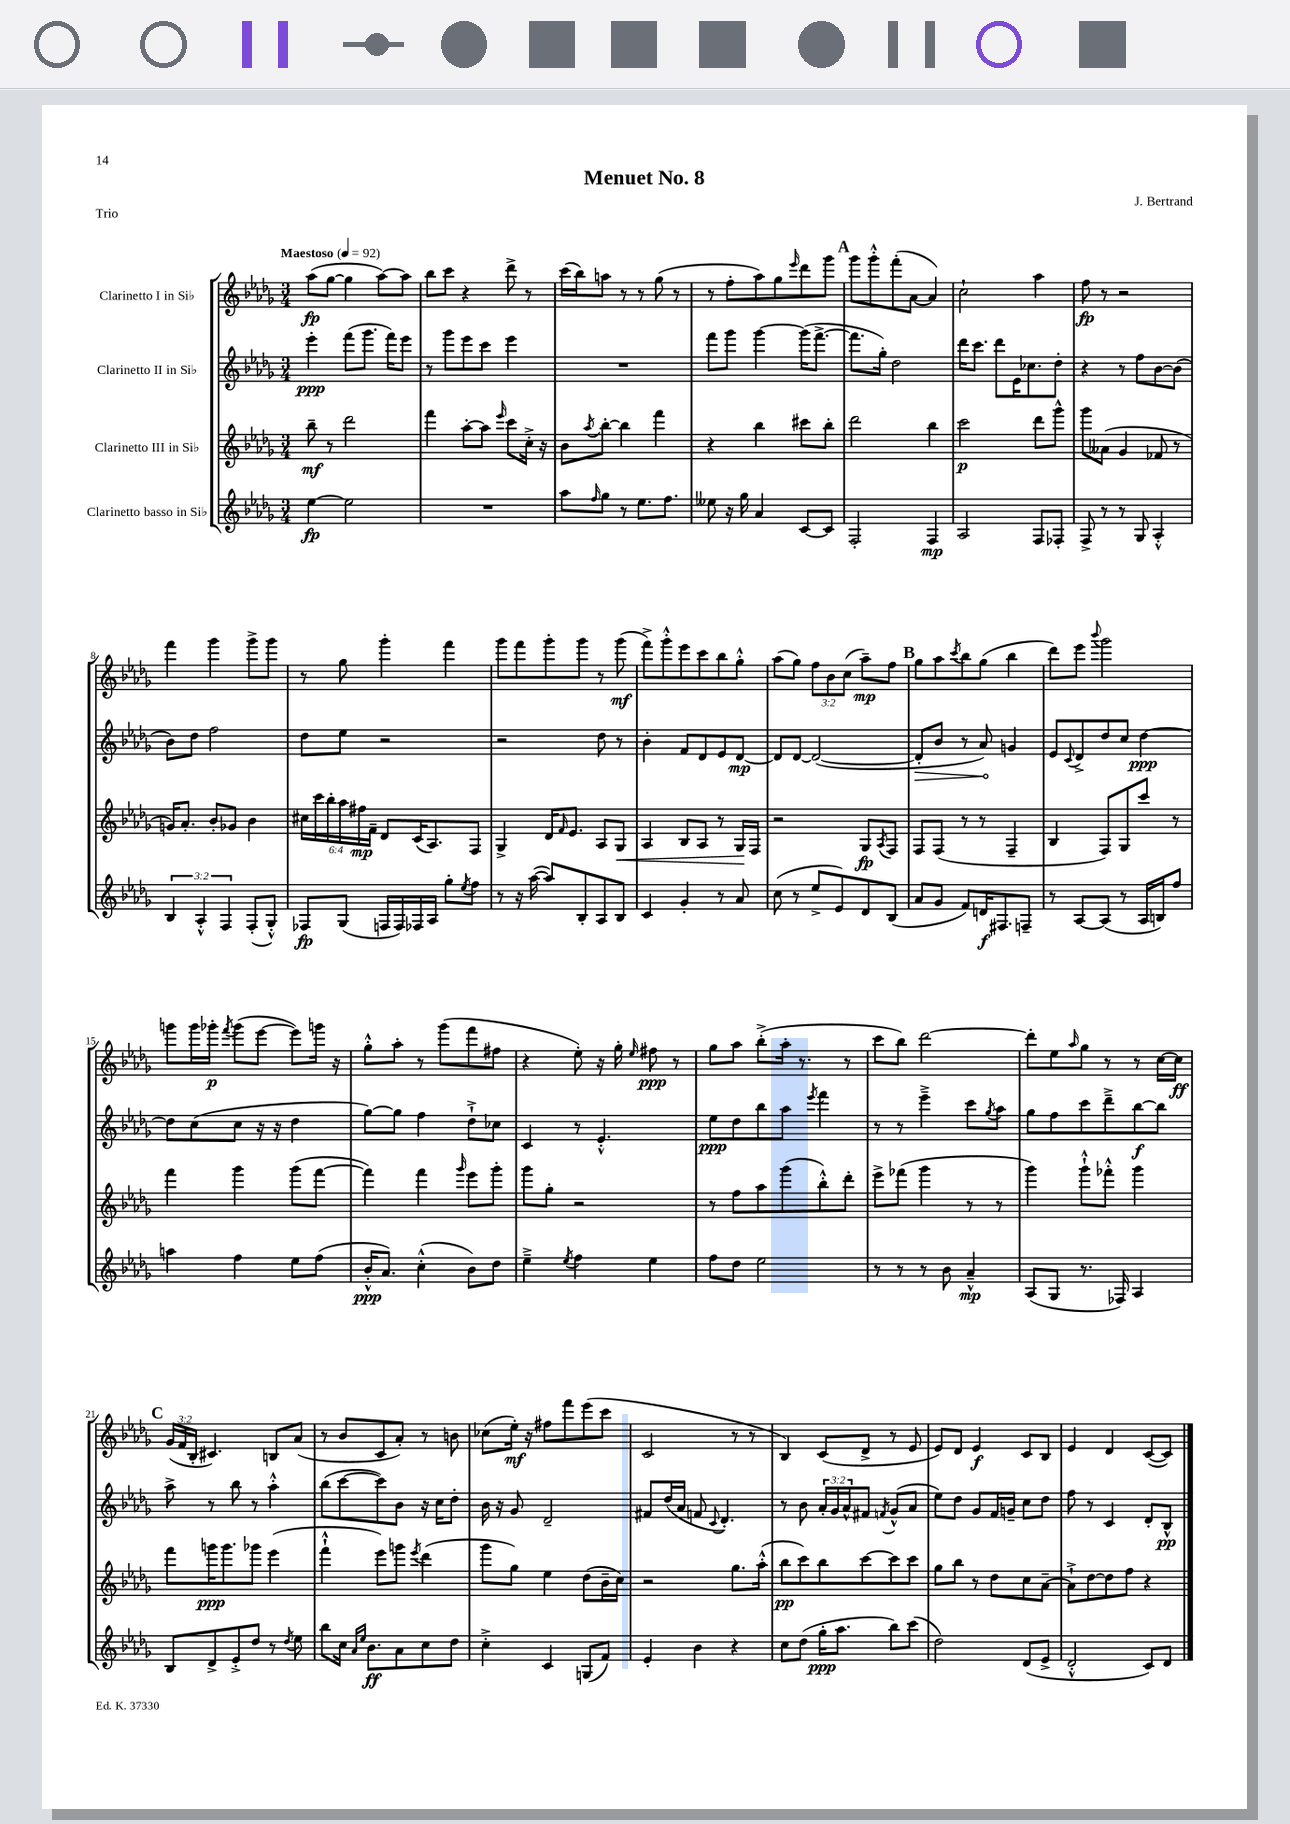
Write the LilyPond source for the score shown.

\header { title = "Menuet No. 8" composer = "J. Bertrand" piece = "Trio" }
<<
\new StaffGroup <<
\new Staff = "s0" \with { instrumentName = "Clarinetto I in Sib" } {
    \clef treble \key des \major \numericTimeSignature \time 3/4 \override Staff.TupletNumber.text = #tuplet-number::calc-fraction-text \tempo "Maestoso" 4 = 92
    aes''8\fp( ges''8~ ges''4 aes''8~) aes''8 |
    bes''8 c'''8 r4 des'''8-> r8 |
    c'''16( bes''16) a''8 r8 r8 ges''8( r8 |
    r8 f''8-. aes''8) ges''8 \grace { ees'''16 } des'''8 ges'''8 |
    \mark \markup { \bold "A" } ges'''8 ges'''8-.-^ f'''8-.( aes'8~ aes'4) |
    c''2-! aes''4 |
    f''8\fp r8 r2 |
    f'''4 ges'''4 ges'''8-> ges'''8 |
    r8 ges''8 ges'''4-. f'''4 |
    ges'''8 f'''8 ges'''8-. ges'''8 r8 ges'''8\mf( |
    f'''8->) ges'''8-.-^ ees'''8 c'''8 bes''8 ges''8-.-^ |
    aes''8( ges''8) \tuplet 3/2 { f''8 bes'8 c''8( } aes''8--\mp) f''8 |
    \mark \markup { \bold "B" } ges''8 aes''8 \acciaccatura { c'''8 } bes''8 ges''8( bes''4 |
    des'''8) ees'''8 \appoggiatura { bes'''8 } ges'''2 |
    g'''8 g'''16 ges'''16-.\p \acciaccatura { f'''8 } ges'''8( ees'''8~ ees'''8) g'''16 r16 |
    ges''8-.-^ aes''8-. r8 ges'''8( f'''8 fis''8 |
    r4 ees''8-.) r16 ges''16-. \grace { ees''16 } fis''8\ppp r8 |
    ges''8 aes''8 bes''8-.->( aes''16-. r8. r8 |
    c'''8 bes''8) des'''2~ |
    des'''8-. ees''8 \grace { aes''16 } ges''8 r8 r8 c''16~ c''16\ff |
    \mark \markup { \bold "C" } \tuplet 3/2 { ges'16( f'16 bes16-. } cis'4.) b8 aes'8( |
    r8 bes'8 c'8 aes'8-.) r8 b'8 |
    ces''8( ees''16-.\mf) r16 fis''8 f'''8 ees'''8( c'''8 |
    c'2 r8 r8 |
    bes4) c'8( des'8-> r8 ees'8 |
    ees'8) des'8 ees'4\f c'8 bes8 |
    ees'4 des'4 c'8~( c'8) \bar "|." |
}
\new Staff = "s1" \with { instrumentName = "Clarinetto II in Sib" } {
    \clef treble \key des \major \numericTimeSignature \time 3/4 \override Staff.TupletNumber.text = #tuplet-number::calc-fraction-text
    ees'''4-.\ppp f'''8( ges'''8. f'''16) ees'''8 |
    r8 ges'''8 ees'''8 c'''8 ees'''4 |
    R2. |
    f'''8 ges'''8 ges'''4~ ges'''16( f'''8.~-> |
    \mark \markup { \bold "A" } f'''8. ges''16-.) des''2 |
    des'''16 c'''8. des'''8 ees'16 ces''8. des''8-. |
    r4 r8 f''8 bes'8~ bes'8( |
    bes'8) des''8 f''2 |
    des''8 ees''8 r2 |
    r2 des''8 r8 |
    bes'4-. f'8 des'8 ees'8 des'8~\mp |
    des'8 des'8~ des'2~( |
    \mark \markup { \bold "B" } \once \override Hairpin.circled-tip = ##t des'8-.\> bes'8 r8 aes'8\!) g'4 |
    ees'8 \appoggiatura { c'8 } des'8-> des''8 c''8 des''4~\ppp |
    des''8 c''8( c''8 r16 r16 des''4 |
    ges''8~) ges''8 f''4 des''8-!-> ces''8 |
    c'4 r8 ees'4.-.-^ |
    ees''8\ppp des''8 bes''8 aes''8 \acciaccatura { ees'''8 } f'''4 |
    r8 r8 ees'''4---> c'''8 \acciaccatura { ges''8 } aes''8 |
    ges''8 f''8 c'''8 des'''8---> bes''8~\f bes''8 |
    \mark \markup { \bold "C" } aes''8-> r8 bes''8 r8 aes''4-.-^ |
    bes''8( c'''8~ c'''8) bes'8 r16 c''16 des''8-. |
    bes'16 r16 ges'8 des'2-- |
    fis'8 des''16( aes'16 f'8 \appoggiatura { c'8 } des'4.-.) |
    r8 bes'8 \tuplet 3/2 { aes'16-. ges'16 aes'16-^ } fis'8 \acciaccatura { f'8 } ges'8-^( aes'8 |
    ees''8) des''8 ges'8 f'16 g'16-- c''8 des''8 |
    f''8 r8 c'4 des'8-. bes8-^\pp \bar "|." |
}
\new Staff = "s2" \with { instrumentName = "Clarinetto III in Sib" } {
    \clef treble \key des \major \numericTimeSignature \time 3/4 \override Staff.TupletNumber.text = #tuplet-number::calc-fraction-text
    bes''8--\mf r8 des'''2 |
    f'''4 aes''8~-. aes''8 \grace { ees'''16 } c'''8 c''16-.-> r16 |
    bes'8 \acciaccatura { aes''8 } bes''8~-. bes''4 f'''4 |
    r4 bes''4 cis'''8 bes''8-. |
    \mark \markup { \bold "A" } des'''2 bes''4 |
    c'''2\p des'''8 ges'''8-^ |
    ges'''8 aeses'8( ges'4 fes'8 r8 |
    g'16) aes'8.-. bes'8-. ges'8 bes'4 |
    \tuplet 6/4 { cis''16 c'''16 bes''16-. aes''16 fis''16\mp f'16-- } des'8 c'16( aes8.) f8 |
    ges4-> des'16 \grace { f'16 } ees'8. aes8 ges8\< |
    aes4 bes8 aes8 r8 ges16\! f16 |
    r2 ges8\fp \acciaccatura { aes8 } f8 |
    \mark \markup { \bold "B" } f8 f8( r8 r8 f4-- |
    bes4 f8) ges8 c'''8 r8 |
    f'''4 ges'''4 ges'''8( f'''8~ |
    f'''4) f'''4 \grace { ges'''16 } ees'''8 ges'''8-. |
    ges'''8 ges''8-. r2 |
    r8 f''8 aes''8 ges'''8( bes''8-.-^) des'''8-. |
    ees'''8-> fes'''8( ges'''4 r8 r8 |
    ges'''4) ges'''8-!-^ fes'''8-.-^ ges'''4 |
    \mark \markup { \bold "C" } f'''8 g'''16\ppp g'''8. ges'''8 ees'''4( |
    f'''4-!-^ ees'''8) g'''8 \acciaccatura { ees'''8 } des'''4( |
    ges'''8 ges''8) ees''4 des''8( bes'16-- c''16) |
    r2 ges''8. aes''16-.-^( |
    bes''8\pp c'''8) bes''8 c'''8~ c'''8 c'''8 |
    ges''8 bes''8 r8 des''8 c''8 aes'8~-- |
    aes'8-!-> des''8~ des''8 f''8 r4 \bar "|." |
}
\new Staff = "s3" \with { instrumentName = "Clarinetto basso in Sib" } {
    \clef treble \key des \major \numericTimeSignature \time 3/4 \override Staff.TupletNumber.text = #tuplet-number::calc-fraction-text
    ees''4~\fp ees''2 |
    R2. |
    aes''8 \grace { f''16 } ges''8 r8 ees''8. f''8. |
    eeses''8 r16 ges''16 aes'4 c'8~ c'8 |
    \mark \markup { \bold "A" } f2-. f4\mp |
    aes2 f8 fes8-. |
    f8-> r8 r8 ges8 aes4-.-^ |
    \tuplet 3/2 { bes4 aes4-.-^ f4 } f8-.( ges8-.-^) |
    fes8\fp ges8( f16 f16) fes16 aes16 ges''8-. \acciaccatura { ees''8 } f''8 |
    r8 r16 aes''16~( aes''8) bes8-. aes8 bes8 |
    c'4 ges'4-. r8 aes'8 |
    c''8( r8 ees''8-> ees'8) des'8 bes8( |
    \mark \markup { \bold "B" } aes'8 ges'8 f'8) d'16\f fis8. f8-- |
    r8 aes8~ aes8( r8 aes16 b16) f''8 |
    a''4 f''4 ees''8 f''8( |
    bes'16-.-^\ppp aes'8.) c''4-.-^( bes'8) des''8 |
    ees''4---> \acciaccatura { ees''8 } f''4 ees''4 |
    f''8 des''8 ees''2 |
    r8 r8 r8 bes'8 aes'4---^\mp |
    aes8( ges8 r8. fes16) aes4 |
    \mark \markup { \bold "C" } bes8 des'8-> ees'8-.-> des''8 r8 \acciaccatura { des''8 } ees''8 |
    bes''8 c''16 \grace { aes'16 ees''16 } bes'8.\ff aes'8 c''8 des''8 |
    c''4-.-> c'4 g8( f'8) |
    ees'4-. bes'4 r4 |
    c''8 des''8( ges''16-.\ppp aes''8. bes''8) c'''8( |
    des''2) des'8( ees'8-> |
    des'2-.-^ c'8) des'8 \bar "|." |
}
>>
>>
